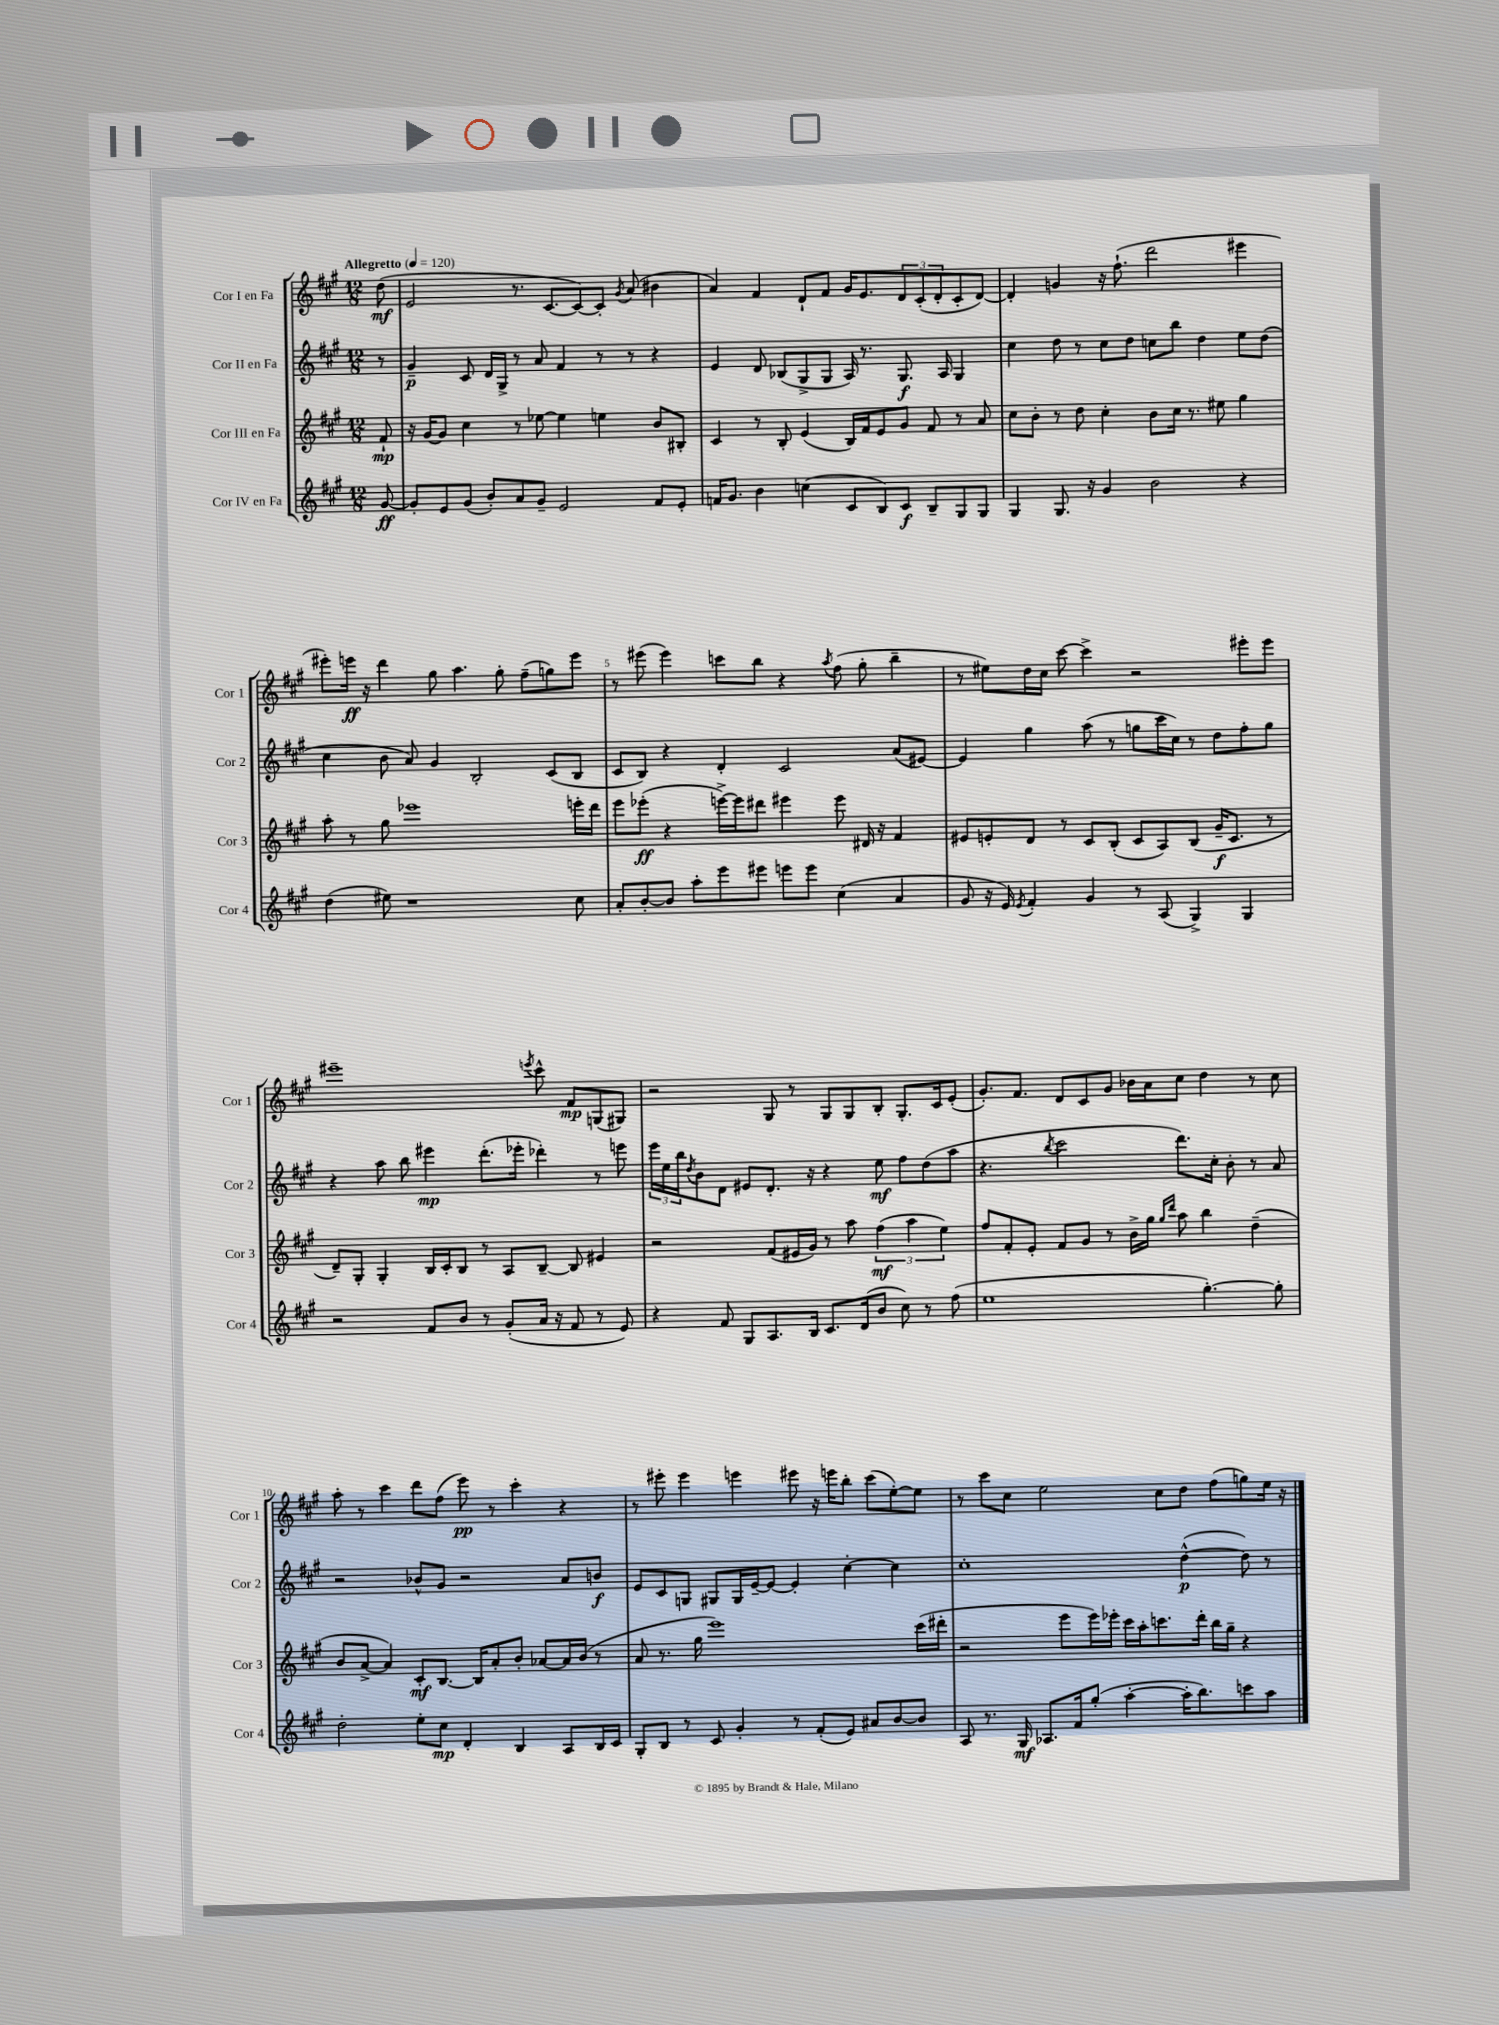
<<
\new StaffGroup <<
\new Staff = "s0" \with { instrumentName = "Cor I en Fa" shortInstrumentName = "Cor 1" } {
    \clef treble \key a \major \numericTimeSignature \time 12/8 \partial 8 \tempo "Allegretto" 4 = 120
    d''8\mf( |
    e'2 r8. cis'8.~ cis'8~) cis'8-. \acciaccatura { gis'8 } a'8( bis'4 |
    a'4) fis'4 d'8-! fis'8 gis'16 e'8. \tuplet 3/2 { d'8 cis'8-.( d'8-. } cis'8-. d'8~) |
    d'4-. g'4 r16 fis''8.-!( d'''2 eis'''4 |
    eis'''8-.) e'''16\ff r16 d'''4 gis''8 a''4. gis''8-. fis''8--( g''8) e'''8 |
    r8 eis'''8( eis'''4) c'''8 b''8 r4 \acciaccatura { a''8 } fis''8( gis''8-. b''4-- |
    r8 eis''8) d''16 cis''16 cis'''8~ cis'''4-> r2 eis'''8-. eis'''8 |
    eis'''1-- \acciaccatura { e'''8 } cis'''8-^ fis'8\mp g8( gis8) |
    r2 gis8 r8 gis8 gis8 b8-. gis8.-. cis'16 e'8-.( |
    gis'8.-.) fis'8. d'8 cis'8 gis'8 bes'16 a'16 cis''8 d''4 r8 cis''8 |
    a''8-. r8 cis'''4 d'''8 fis''8( e'''8\pp) r8 cis'''4-. r4 |
    r8 eis'''8-. eis'''4 e'''4 eis'''8 r16 e'''16 b''8-. cis'''8( e''8~-.) e''8 |
    r8 cis'''8 cis''8 e''2 cis''8 d''8 fis''8( g''8) e''16 r16 \bar "|." |
}
\new Staff = "s1" \with { instrumentName = "Cor II en Fa" shortInstrumentName = "Cor 2" } {
    \clef treble \key a \major \numericTimeSignature \time 12/8 \partial 8
    r8 |
    gis'4--\p cis'8 d'16 gis16-> r8 a'8 fis'4 r8 r8 r4 |
    e'4 d'8 bes8( gis8-> gis8 a16) r8. gis8.\f a16 gis4 |
    cis''4 d''8 r8 cis''8 d''8 c''8 b''8 d''4 e''8 d''8( |
    cis''4 b'8 a'8) gis'4 b2-. cis'8( b8 |
    cis'8 b8) r4 d'4-. cis'2 a'8( eis'8~) |
    eis'4 gis''4 a''8( r8 g''8 cis'''16 cis''16) r8 d''8 fis''8-. g''8 |
    r4 a''8 b''8 eis'''4\mp d'''8.-.( ees'''16-. des'''4-.) r8 e'''8 |
    \tuplet 3/2 { e'''16 e''16 b''16 } \acciaccatura { d''8 } b'8 d'8 eis'8 d'8.-. r16 r4 e''8\mf fis''8 d''8( a''8 |
    r4. \acciaccatura { b''8 } cis'''2 d'''8.) cis''16-. b'8-. r8 a'8 |
    r2 bes'8-^ gis'8 r2 a'8 b'8\f |
    e'8 cis'8 g8 gis8 gis16 e'16~-- e'8~ e'4-. cis''4~-. cis''4 |
    cis''1-. d''4~-^\p( d''8) r8 \bar "|." |
}
\new Staff = "s2" \with { instrumentName = "Cor III en Fa" shortInstrumentName = "Cor 3" } {
    \clef treble \key a \major \numericTimeSignature \time 12/8 \partial 8
    fis'8-!\mp |
    r16 gis'16~ gis'8 cis''4 r8 ees''8~ ees''4 e''4 b'8 bis8-. |
    cis'4 r8 b8-. e'4( b16) fis'16 e'8 gis'8 fis'8 r8 a'8 |
    cis''8 b'8-. r8 d''8 cis''4-. b'8 cis''16 r8. eis''8 gis''4 |
    a''8-. r8 gis''8 ees'''1 e'''16-. d'''16 |
    e'''8 ees'''8-.\ff( r4 e'''16~->) e'''16 dis'''8 eis'''4 eis'''8 dis'16 r16 fis'4 |
    eis'8 e'8-. d'8 r8 cis'8 b8-.( cis'8 a8) b8( gis'16--\f cis'8. r8 |
    d'8--) gis8-. gis4-. b16 cis'16-. b8 r8 a8 b8~-- b8 eis'4 |
    r2 fis'8( eis'16 gis'16) r8 a''8 \tuplet 3/2 { fis''4\mf( a''4 e''4) } |
    fis''8 fis'8-. e'8-. fis'8 gis'8 r8 b'16-> gis''16 \grace { gis''16 d'''16 } a''8 b''4 d''4--( |
    b'8 a'8~-> a'4) cis'8-.\mf b8.~ b16 a'8-. b'8-. aes'8~ aes'16 b'16( r8 |
    a'8 r8. gis''16 e'''1) cis'''16( dis'''16-. |
    r2 e'''8 e'''16) ees'''16-. cis'''16 a''16-. c'''8. d'''16-. b''16 gis''16-- r4 \bar "|." |
}
\new Staff = "s3" \with { instrumentName = "Cor IV en Fa" shortInstrumentName = "Cor 4" } {
    \clef treble \key a \major \numericTimeSignature \time 12/8 \partial 8
    gis'8~\ff |
    gis'8-. e'8 gis'8( b'8-.) a'8 gis'8-- e'2 fis'8 e'8-. |
    f'16 gis'8. b'4 c''4( cis'8 b8) cis'8\f b8-- gis8 gis8 |
    gis4 gis8. r16 gis'4 b'2 r4 |
    d''4( eis''8) r1 cis''8 |
    a'8-. b'8~-. b'8 a''8-. e'''8 eis'''8 e'''8 e'''8 cis''4( a'4 |
    gis'8 r16 e'16) \acciaccatura { e'8 } fis'4-. gis'4 r8 a8( gis4->) gis4 |
    r2 fis'8 b'8 r8 gis'8-.( a'16 r16 fis'8 r8 e'8) |
    r4 fis'8 gis8 a8. b16 cis'8. d'16( b'8 cis''8) r8 fis''8( |
    e''1 gis''4.~-.) gis''8-. |
    d''2-. e''8-. cis''8\mp d'4-. b4 a8 b16 cis'16 |
    gis8-. b8 r8 cis'8 gis'4-. r8 fis'8-.( e'8) ais'8 b'8~ b'8 |
    a8 r8. gis16\mf aes8. fis'16 gis''8-.( a''4~-. a''16-. b''8.) c'''8 a''8 \bar "|." |
}
>>
>>
\layout { \context { \Score \override BarNumber.break-visibility = ##(#f #t #t) barNumberVisibility = #(every-nth-bar-number-visible 5) } }
